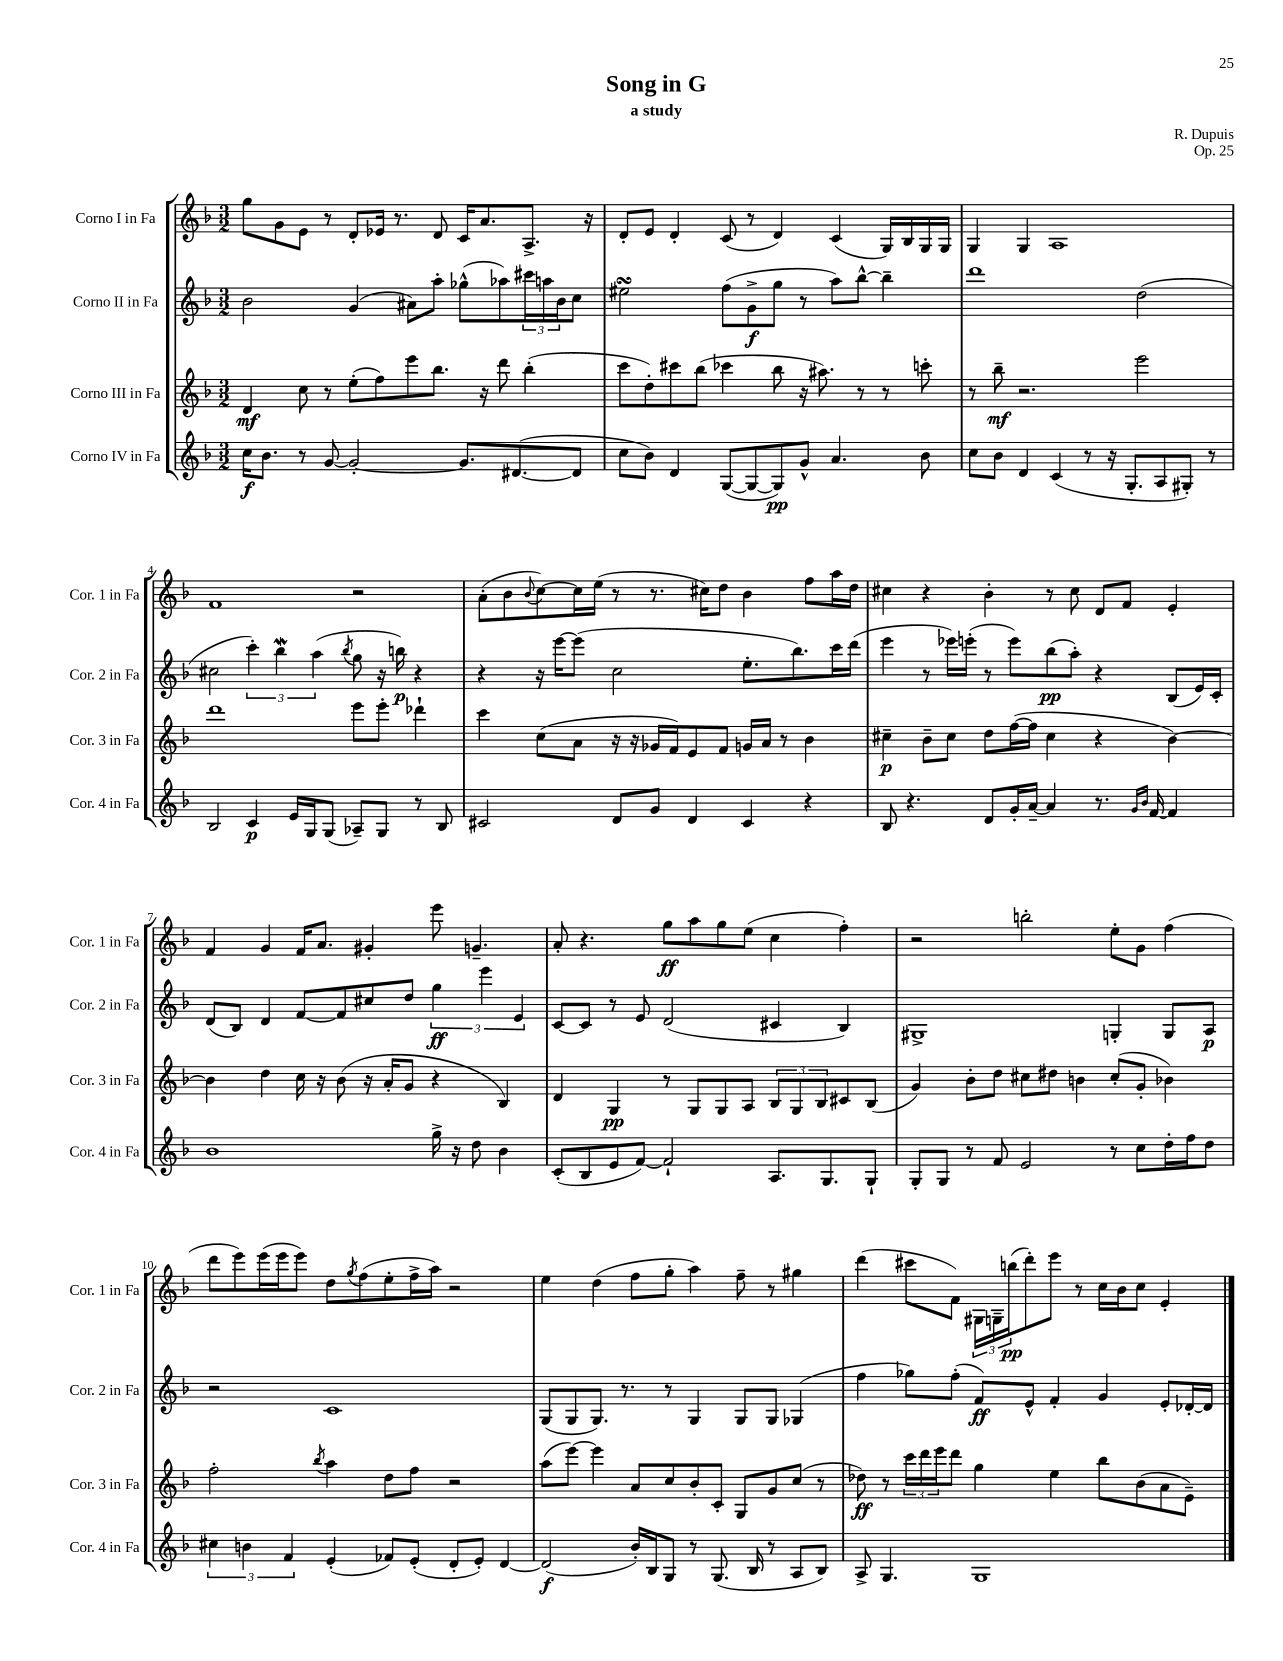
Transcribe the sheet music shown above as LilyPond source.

\header { title = "Song in G" composer = "R. Dupuis" subtitle = "a study" opus = "Op. 25" }
<<
\new StaffGroup <<
\new Staff = "s0" \with { instrumentName = "Corno I in Fa" shortInstrumentName = "Cor. 1 in Fa" } {
    \clef treble \key f \major \numericTimeSignature \time 3/2
    g''8 g'8 e'8 r8 d'8-. ees'16 r8. d'8 c'16 a'8. a8.-> r16 |
    d'8-. e'8 d'4-. c'8( r8 d'4) c'4( g16) bes16 g16 g16 |
    g4 g4 a1 |
    f'1 r2 |
    a'8-.( bes'8 \appoggiatura { bes'8 } c''8~) c''16 e''16( r8 r8. cis''16) d''8 bes'4 f''8 a''16 d''16 |
    cis''4 r4 bes'4-. r8 cis''8 d'8 f'8 e'4-. |
    f'4 g'4 f'16 a'8. gis'4-. e'''8 g'4.-- |
    a'8-. r4. g''8\ff a''8 g''8 e''8( c''4 f''4-.) |
    r2 b''2-. e''8-. g'8 f''4( |
    d'''8 e'''8) e'''16( e'''16 e'''8) d''8 \acciaccatura { g''8 } f''8( e''8-. f''16-> a''16) r2 |
    e''4 d''4( f''8 g''8-. a''4) f''8-- r8 gis''4 |
    d'''4( cis'''8 f'8) \tuplet 3/2 { gis16 g16-- b''16\pp( } d'''8-.) e'''8 r8 c''16 bes'16 c''8 e'4-. \bar "|." |
}
\new Staff = "s1" \with { instrumentName = "Corno II in Fa" shortInstrumentName = "Cor. 2 in Fa" } {
    \clef treble \key f \major \numericTimeSignature \time 3/2
    bes'2 g'4( ais'8) a''8-. ges''8-^( aes''8) \tuplet 3/2 { cis'''16 a''16 bes'16 } c''8 |
    eis''2\turn f''8( g'8->\f g''8 r8 a''8) bes''8~-^ bes''4-- |
    d'''1 d''2( |
    cis''2 \tuplet 3/2 { c'''4-.) bes''4\mordent a''4( } \acciaccatura { bes''8 } g''8 r16 b''16\p) r4 |
    r4 r16 e'''16~ e'''8( c''2 e''8.-. bes''8.) c'''16 d'''16( |
    e'''4 r8 ees'''16) e'''16-.( r8 e'''8) bes''8\pp( a''8-.) r4 bes8( e'16) c'16-. |
    d'8( bes8) d'4 f'8~ f'8 cis''8 d''8 \tuplet 3/2 { g''4\ff e'''4 e'4 } |
    c'8~ c'8 r8 e'8 d'2( cis'4 bes4) |
    gis1-> g4-. g8 a8\p |
    r2 c'1 |
    g8( g8 g8.) r8. r8 g4 g8 g8 ges4( |
    f''4 ges''8) f''8-.( f'8\ff) e'8-^ f'4-. g'4 e'8-. des'16~-. des'16 \bar "|." |
}
\new Staff = "s2" \with { instrumentName = "Corno III in Fa" shortInstrumentName = "Cor. 3 in Fa" } {
    \clef treble \key f \major \numericTimeSignature \time 3/2
    d'4\mf c''8 r8 e''8-.( f''8) e'''8 bes''8. r16 d'''8 bes''4-.( |
    c'''8 d''8-.) cis'''8 bes''8( ces'''4 bes''8 r16 ais''8.) r8 r8 c'''8-. |
    r8 bes''8--\mf r2. e'''2 |
    d'''1 e'''8 e'''8-. des'''4-! |
    c'''4 c''8( a'8 r16 r16 ges'16 f'16) e'8 f'8 g'16 a'16 r8 bes'4 |
    cis''4--\p bes'8-- cis''8 d''8 f''16~( f''16 cis''4 r4 bes'4~) |
    bes'4 d''4 c''16 r16 bes'8( r16 a'16-. g'8 r4 bes4) |
    d'4 g4\pp r8 g8 g8 a8 \tuplet 3/2 { bes8 g8 bes8 } cis'8 bes8( |
    g'4) bes'8-. d''8 cis''8 dis''8 b'4 cis''8-.( g'8-. bes'4) |
    f''2-. \acciaccatura { bes''8 } a''4 d''8 f''8 r2 |
    a''8( e'''8~) e'''4 a'8 c''8 bes'8-. c'8-. g8 g'8 c''8( r8 |
    des''8\ff) r8 \tuplet 3/2 { c'''16 d'''16 e'''16 } d'''8 g''4 e''4 bes''8 bes'8( a'8 e'8--) \bar "|." |
}
\new Staff = "s3" \with { instrumentName = "Corno IV in Fa" shortInstrumentName = "Cor. 4 in Fa" } {
    \clef treble \key f \major \numericTimeSignature \time 3/2
    c''16\f bes'8. r8 g'8~ g'2~-. g'8. dis'8.~( dis'8 |
    c''8 bes'8) d'4 g8~( g8~ g8\pp) g'8-^ a'4. bes'8 |
    c''8 bes'8 d'4 c'4( r8 r16 g8.-. a8 gis8-.) r8 |
    bes2 c'4\p e'16 g16 g8( aes8--) g8 r8 bes8 |
    cis'2 d'8 g'8 d'4 cis'4 r4 |
    bes8 r4. d'8 g'16-. a'16~-- a'4 r8. \grace { g'16 bes'16 } f'16~ f'4 |
    bes'1 g''16-> r16 d''8 bes'4 |
    c'8-.( bes8 e'8 f'8~) f'2-! a8. g8. g8-! |
    g8-. g8 r8 f'8 e'2 r8 c''8 d''16-. f''16 d''8 |
    \tuplet 3/2 { cis''4 b'4 f'4 } e'4-.( fes'8) e'8-.( d'8-. e'8-.) d'4~ |
    d'2\f( bes'16-.) bes16 g8 r8 g8.( bes16 r8 a8 bes8) |
    a8-> g4. g1 \bar "|." |
}
>>
>>
